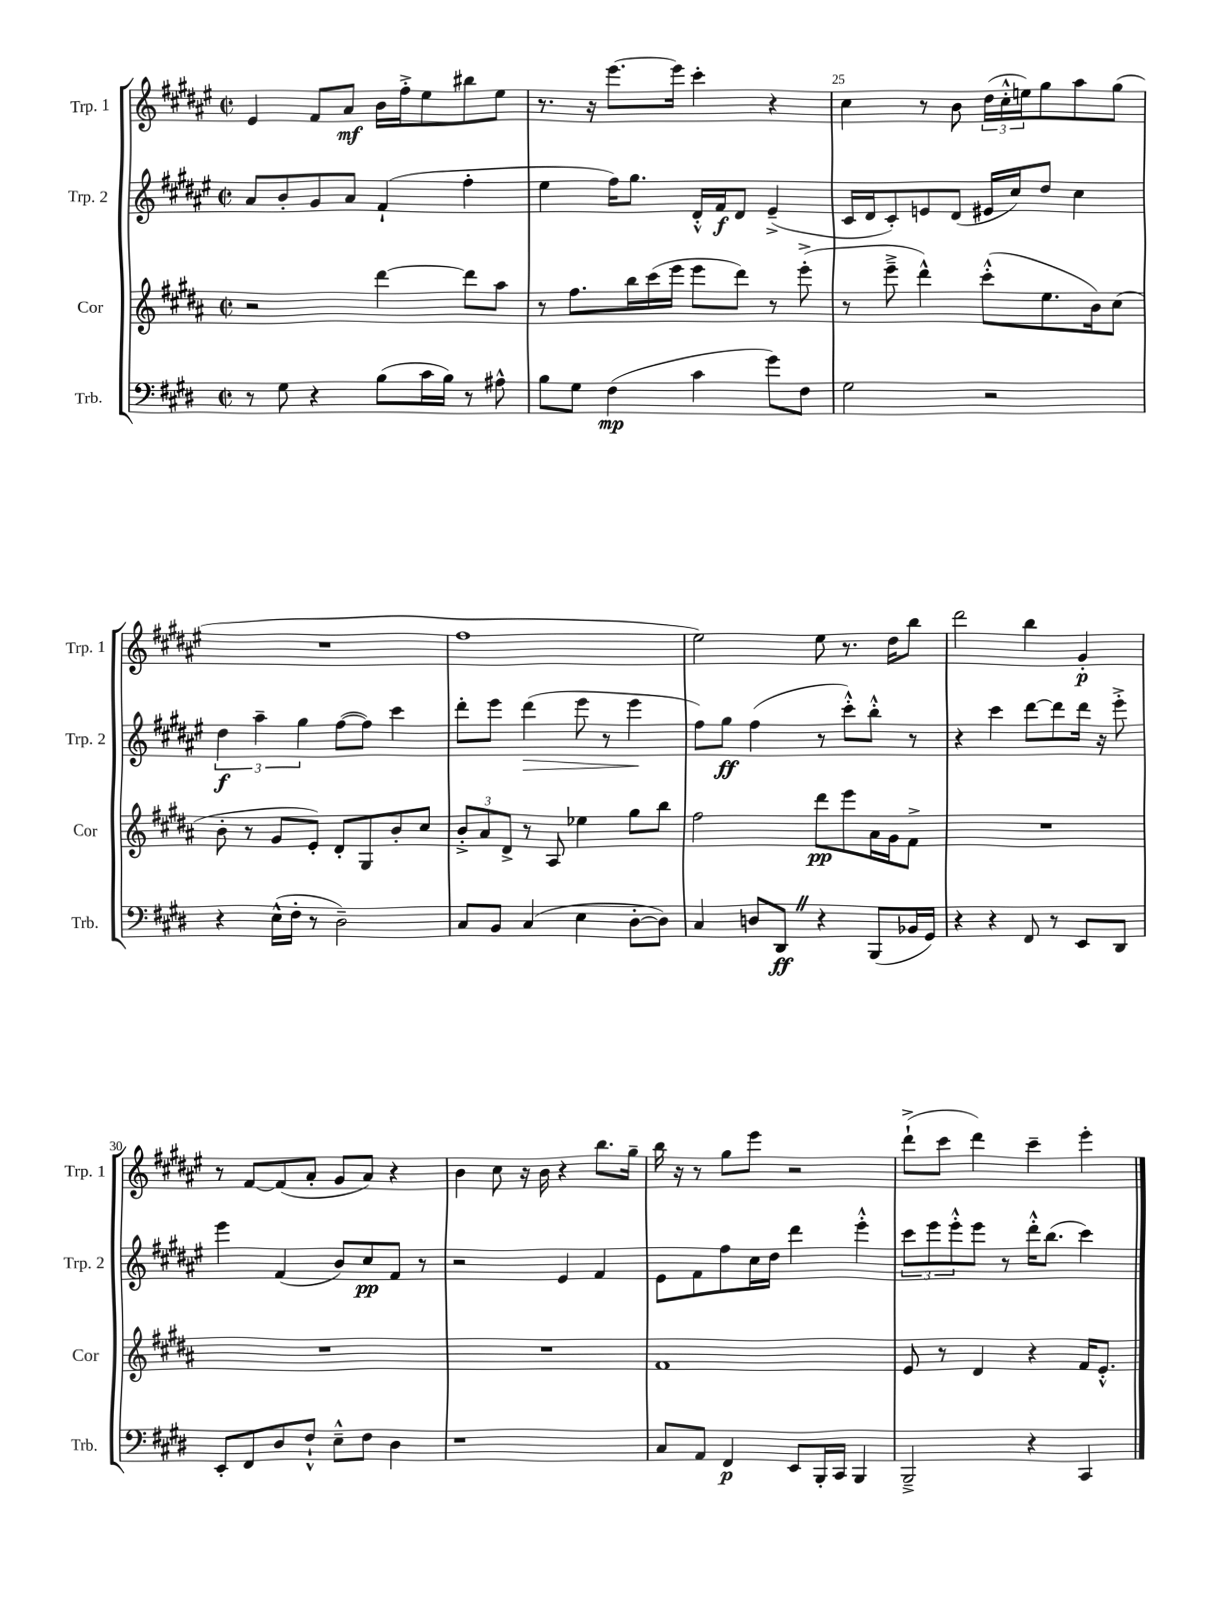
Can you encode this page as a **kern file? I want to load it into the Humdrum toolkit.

**kern	**kern	**kern	**kern
*staff4	*staff3	*staff2	*staff1
*clefF4	*clefG2	*clefG2	*clefG2
*k[f#c#g#d#]	*k[f#c#g#d#a#]	*k[f#c#g#d#a#e#]	*k[f#c#g#d#a#e#]
*M2/2	*M2/2	*M2/2	*M2/2
*met(c|)	*met(c|)	*met(c|)	*met(c|)
8r	2r	8a#	4e#
8G#	.	8b'	.
4r	.	8g#	8f#
.	.	8a#	8a#
(8B	[4ddd#	(4f#`	16b
.	.	.	16ff#'^
16c#	.	.	8ee#
16B)	.	.	.
8r	8ddd#]	4ff#'	8bb#
8A#^^	8aa#	.	8ee#
=	=	=	=
8B	8r	4ee#	8.r
8G#	8.ff#	.	.
.	.	.	16r
(4F#	.	16ff#)	[8.eee#
.	16bb	8.gg#	.
.	(16ccc#	.	.
.	16eee	.	16eee#]
4c#	8eee	16d#'^^	4ccc#'
.	.	16f#	.
.	8ddd#)	8d#	.
8g#)	8r	(4e#~^	4r
8F#	(8eee'^	.	.
=	=	=	=
2G#	8r	16c#	4cc#
.	.	16d#	.
.	8eee~^	8c#')	.
.	4ddd#^^)	8e	8r
.	.	(8d#	8b
2r	(8ccc#'^^	16e#	(24dd#
.	.	.	24cc#'^^
.	.	16cc#)	.
.	.	.	24ee)
.	8.ee	8dd#	8gg#
.	.	4cc#	8aa#
.	16b)	.	.
.	(8cc#	.	(8gg#
=	=	=	=
4r	8b'	6dd#	1r
.	8r	.	.
.	.	6aa#~	.
(16E^^	8g#	.	.
16F#'	.	.	.
.	.	6gg#	.
8r	8e')	.	.
2D#~)	8d#'	([8ff#	.
.	8G#	8ff#])	.
.	8b'	4ccc#	.
.	8cc#	.	.
=	=	=	=
8C#	12b'^	8ddd#'	1ff#
.	12a#	.	.
8BB	.	8eee#	.
.	12d#^	.	.
(4C#	8r	(4ddd#	.
.	8A#	.	.
4E	4ee-	8eee#	.
.	.	8r	.
[8D#'	8gg#	4eee#	.
8D#])	8bb	.	.
=	=	=	=
4C#	2ff#	8ff#)	2ee#)
.	.	8gg#	.
8D	.	(4ff#	.
8DD#	.	.	.
4r	8ddd#	8r	8ee#
.	8eee	8ccc#'^^)	8.r
(8BBB	16a#	8bb'^^	.
.	16g#	.	16dd#
16BB-	8f#^	8r	8bb
16GG#)	.	.	.
=	=	=	=
4r	1r	4r	2ddd#
4r	.	4ccc#	.
8FF#	.	[8ddd#	4bb
8r	.	8ddd#]	.
8EE	.	16ddd#	4g#'
.	.	16r	.
8DD#	.	8eee#'^	.
=	=	=	=
8EE'	1r	4eee#	8r
8FF#	.	.	[8f#
8D#	.	(4f#	(8f#]
8F#`^^	.	.	8a#'
8E~^^	.	8b)	8g#
8F#	.	8cc#	8a#)
4D#	.	8f#	4r
.	.	8r	.
=	=	=	=
1r	1r	2r	4b
.	.	.	8cc#
.	.	.	16r
.	.	.	16b
.	.	4e#	4r
.	.	4f#	8.bb
.	.	.	16gg#~
=	=	=	=
8C#	1f#	8e#	16bb
.	.	.	16r
8AA	.	8f#	8r
4FF#	.	8ff#	8gg#
.	.	16cc#	8eee#
.	.	16dd#	.
8EE	.	4ddd#	2r
16BBB'	.	.	.
16CC#	.	.	.
4BBB	.	4eee#'^^	.
=	=	=	=
2BBB~^	8e	12ccc#	(8ddd#`^
.	.	12eee#	.
.	8r	.	8ccc#
.	.	12eee#'^^	.
.	4d#	8eee#	4ddd#)
.	.	8r	.
4r	4r	16ddd#'^^	4ccc#~
.	.	(8.bb	.
4CC#	16f#	4ccc#)	4eee#'
.	8.e'^^	.	.
==	==	==	==
*-	*-	*-	*-
